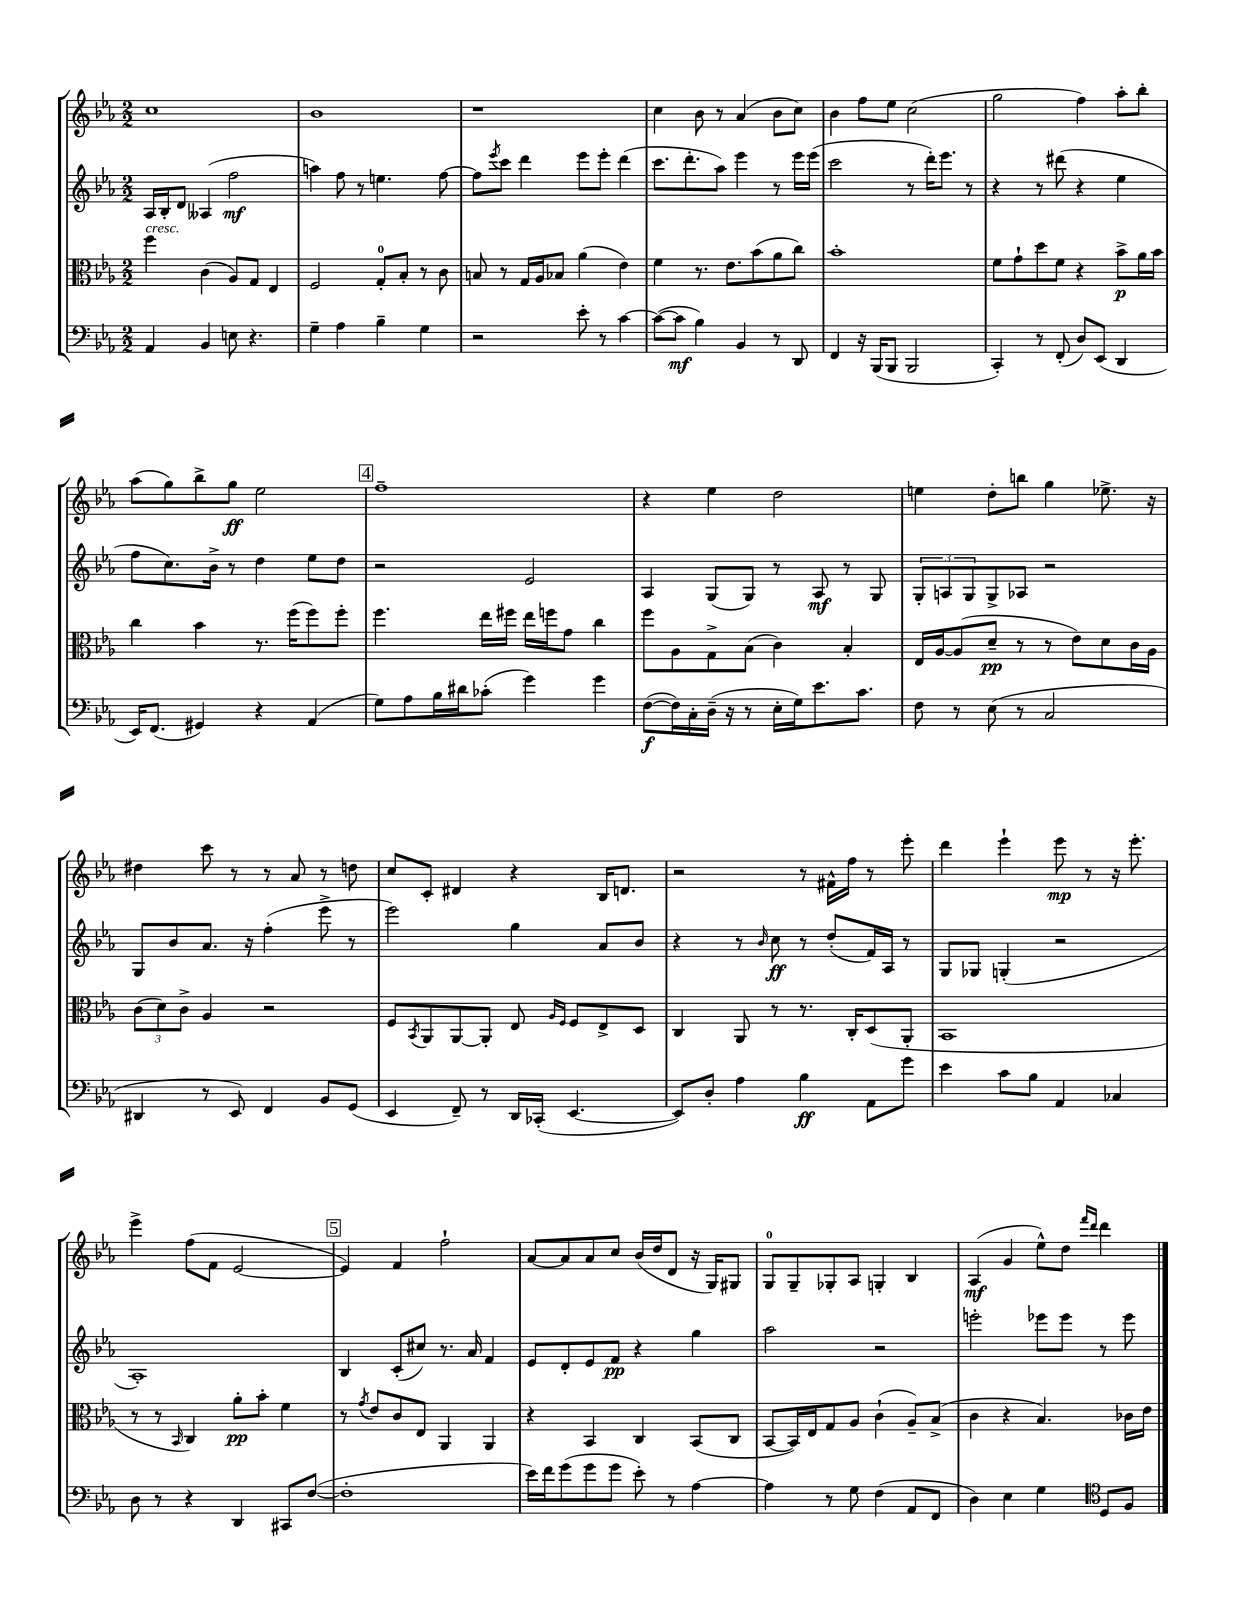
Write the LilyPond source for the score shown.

<<
\new StaffGroup <<
\new Staff = "s0" {
    \clef treble \key ees \major \numericTimeSignature \time 2/2
    c''1 |
    bes'1 |
    r1 |
    c''4 bes'8 r8 aes'4( bes'8 c''8) |
    bes'4 f''8 ees''8 c''2( |
    g''2 f''4) aes''8-. bes''8-. |
    aes''8( g''8) bes''8-> g''8\ff ees''2 |
    \mark \markup { \box "4" } f''1-- |
    r4 ees''4 d''2 |
    e''4 d''8-. b''8 g''4 ees''8.-> r16 |
    dis''4 c'''8 r8 r8 aes'8 r8 d''8 |
    c''8 c'8-. dis'4 r4 bes16 d'8. |
    r2 r8 fis'16-^ f''16 r8 ees'''8-. |
    d'''4 ees'''4-! ees'''8\mp r8 r16 ees'''8.-. |
    ees'''4-> f''8( f'8 ees'2~ |
    \mark \markup { \box "5" } ees'4) f'4 f''2-! |
    aes'8~ aes'8 aes'8 c''8 bes'16( d''16 d'8 r16 g16) gis8 |
    g8-0 g8-- ges8-. aes8 g4-. bes4 |
    aes4\mf( g'4 ees''8-^) d''8 \grace { f'''16 d'''16 } d'''4 \bar "|." |
}
\new Staff = "s1" {
    \clef treble \key ees \major \numericTimeSignature \time 2/2
    aes16 bes16-. d'8 aeses4( f''2\mf |
    a''4) f''8 r8 e''4. f''8~ |
    f''8 \acciaccatura { ees'''8 } c'''8 d'''4 ees'''8 ees'''8-. d'''4( |
    c'''8. d'''8.-. aes''8) ees'''4 r8 ees'''16 ees'''16( |
    c'''2 r8 d'''16-.) ees'''8. r8 |
    r4 r8 dis'''8( r4 ees''4 |
    f''8 c''8.) bes'16-> r8 d''4 ees''8 d''8 |
    \mark \markup { \box "4" } r2 ees'2 |
    aes4 g8( g8) r8 aes8\mf r8 g8 |
    \tuplet 3/2 { g8-. a8 g8 } g8-> aes8 r2 |
    g8 bes'8 aes'8. r16 f''4-.( ees'''8-> r8 |
    ees'''2) g''4 aes'8 bes'8 |
    r4 r8 \grace { bes'16 } c''8\ff r8 d''8-.( f'16) aes16 r8 |
    g8 ges8 g4-.( r2 |
    aes1-.) |
    \mark \markup { \box "5" } bes4 c'8-.( cis''8) r8. aes'16 f'4 |
    ees'8 d'8-. ees'8 f'8\pp r4 g''4 |
    aes''2 r2 |
    e'''2-. ees'''8 ees'''8 r8 ees'''8 \bar "|." |
}
\new Staff = "s2" {
    \clef alto \key ees \major \numericTimeSignature \time 2/2
    f''4^\markup { \italic "cresc." } c'4( aes8) g8 ees4 |
    f2 g8-0-. bes8-. r8 c'8 |
    b8 r8 g16 aes16 bes8 aes'4( ees'4) |
    f'4 r8. ees'8. bes'8( aes'8 c''8) |
    bes'1-. |
    f'8 g'8-! d''8 f'8 r4 bes'8->\p aes'16 bes'16 |
    c''4 bes'4 r8. f''16( f''8) f''8-. |
    \mark \markup { \box "4" } f''4. ees''16 fis''16 ees''16 f''16 g'8 c''4 |
    f''8 aes8 g8-> bes8( c'4) bes4-. |
    ees16 aes16~ aes8( d'8--\pp r8 r8 ees'8) d'8 c'16 aes16 |
    \tuplet 3/2 { c'8( d'8) c'8-> } aes4 r2 |
    f8 \acciaccatura { bes,8 } aes,8 aes,8~ aes,8-. ees8 \grace { aes16 f16 } f8 ees8-> d8 |
    c4 aes,8 r8 r8. c16-. d8( aes,8-. |
    bes,1 |
    r8 r8 \grace { bes,16 } c4) aes'8-.\pp bes'8-. f'4 |
    \mark \markup { \box "5" } r8 \acciaccatura { g'8 } ees'8 c'8 ees8 aes,4 aes,4 |
    r4 bes,4 c4 bes,8( c8 |
    bes,8~ bes,16) ees16 g8 aes8 c'4-!( aes8--) bes8->( |
    c'4 r4 bes4.) ces'16 ees'16 \bar "|." |
}
\new Staff = "s3" {
    \clef bass \key ees \major \numericTimeSignature \time 2/2
    aes,4 bes,4 e8 r4. |
    g4-- aes4 bes4-- g4 |
    r2 ees'8-. r8 c'4~ |
    c'8~( c'8\mf bes4) bes,4 r8 d,8 |
    f,4 r16 bes,,16( bes,,8 bes,,2 |
    c,4-.) r8 f,8-.( d8) ees,8( d,4 |
    ees,16) f,8.( gis,4) r4 aes,4( |
    \mark \markup { \box "4" } g8) aes8 bes16 dis'16 ces'8-.( g'4) g'4 |
    f8~\f( f16) c16-. d16--( r16 r8 ees16-. g16) ees'8. c'8. |
    f8 r8 ees8( r8 c2 |
    dis,4 r8 ees,8) f,4 bes,8 g,8( |
    ees,4 f,8--) r8 d,16 ces,16-.( ees,4.~ |
    ees,8) d8-. aes4 bes4\ff aes,8 g'8 |
    ees'4 c'8 bes8 aes,4 ces4 |
    d8 r8 r4 d,4 cis,8 f8~( |
    \mark \markup { \box "5" } f1-. |
    ees'16) f'16 g'8( g'8 g'8 ees'8-.) r8 aes4~ |
    aes4 r8 g8 f4( aes,8 f,8 |
    d4) ees4 g4 \clef tenor d8 f8 \bar "|." |
}
>>
>>
\layout { \context { \Score \remove "Bar_number_engraver" } }
